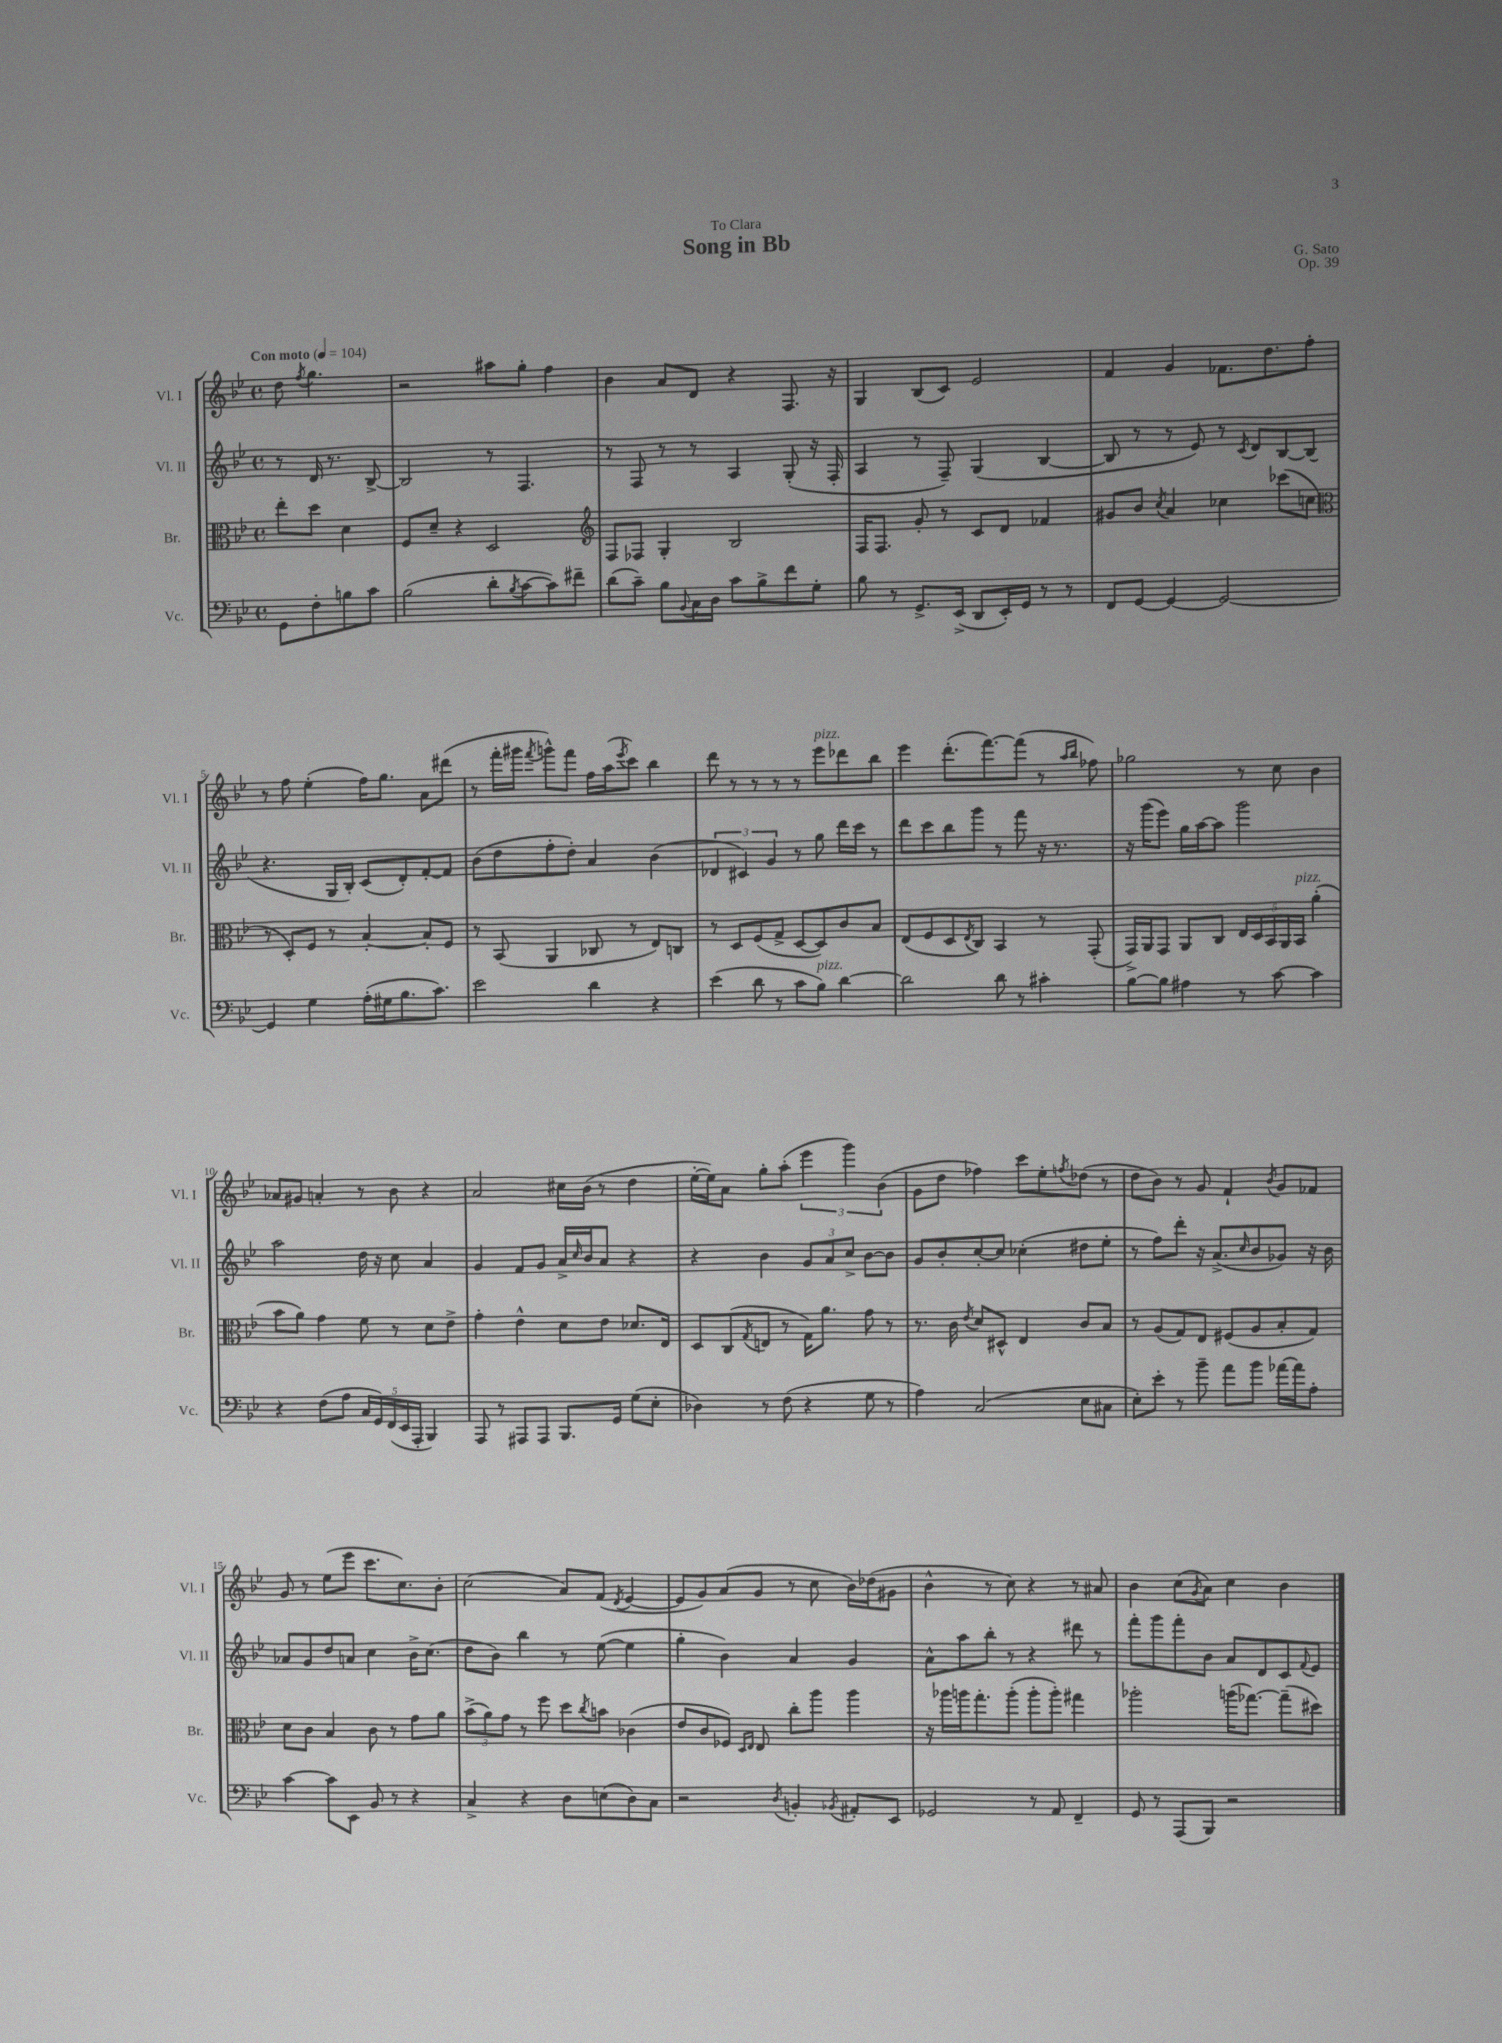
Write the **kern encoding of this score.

**kern	**kern	**kern	**kern
*staff4	*staff3	*staff2	*staff1
*clefF4	*clefC3	*clefG2	*clefG2
*k[b-e-]	*k[b-e-]	*k[b-e-]	*k[b-e-]
*M4/4	*M4/4	*M4/4	*M4/4
*met(c)	*met(c)	*met(c)	*met(c)
*MM104	*MM104	*MM104	*MM104
8GG\L	8ee-'\L	8r	8dd\
.	.	.	8qff/
8F'\	8dd\J	16d/	4.gg\
.	.	8.r	.
8B\	4d\	.	.
8c\J	.	[8B-^/	.
=	=	=	=
(2B-\	8F/L	2B-/]	2r
.	8d~/J	.	.
.	4r	.	.
8d'\L	2D/	8r	8aa#\L
8qB-/	.	.	.
[8c\	.	4.F/	8gg'\J
8c\])	.	.	4ff\
8f#~\J	.	.	.
=	=	=	=
*	*clefG2	*	*
(8d\L	8F/L	8r	4b-\
8c~\J)	8F-/J	8F/	.
8B-\L	4G'/	8r	8a/L
8qqBB-/	.	.	.
16C\L	.	8r	8d/J
16D\JJ	.	.	.
8c\L	2B-/	4A/	4r
8B-^\	.	.	.
8f\	.	(8G'/	8.F/
8G'\J	.	16r	.
.	.	16F'/	16r
=	=	=	=
8B-\	16F/LK	4A/	4G/
.	8.F/J	.	.
8r	.	.	.
8.GG^/L	8g'/	8r	(8B-/L
.	8r	8F~/)	8c/J)
(16EE-^/Jk	.	.	.
8DD/L	8c/L	(4G/	2e-/
16EE-'/L)	8d/J	.	.
16GG/JJ	.	.	.
8r	4f-/	[4B-/	.
8r	.	.	.
=	=	=	=
8FF/L	8g#/L	8B-/]	4f/
[8GG/J	8b-/J	8r	.
.	8qcc/	.	.
4GG/_	4a/	8r	4g/
.	.	8e-/)	.
2GG/_	4cc-\	8r	8.f-\L
.	.	8qc/	.
.	.	8d/L	.
.	.	.	8.dd\
.	(8ccc-\L	[8B-/	.
.	8cc\J	(8B-/]J	8ff'\J
=	=	=	=
*	*clefC3	*	*
4GG/]	8r	4.r	8r
.	8D'/L)	.	8ff\
4G\	8F/J	.	(4ee-'\
.	8r	16G/LL	.
.	.	16B-'/JJ)	.
(16A'\LL	[4B-'/	(8c/L	16ff\LK)
16G#\J	.	.	8.gg\J
8.B-\	.	8d'/)	.
.	8B-'/]L	[8f'/	8a\L
8.c\J)	.	.	.
.	8F/J	8f/]J	(8ddd#\J
=	=	=	=
2e-\	8r	(8b-\L	8r
.	(8BB-/	8dd\	16fff'\LL
.	.	.	16ggg#\JJ
.	.	.	8qfff/
.	4AA/	8ff'\	8ggg^^\L)
.	.	8dd'\J)	8fff\J
4d\	8C-/	4a/	16ff\LL
.	.	.	(16aa\J
.	.	.	8qeee-/
.	8r	.	8ccc\J)
4r	8E-/L)	(4b-\	4bb-\
.	8C/J	.	.
=	=	=	=
(4e-\	8r	6d-/	8ddd\
.	8D/L	.	8r
.	.	6c#/)	.
8d\	(8F/	.	8r
.	.	6g/	.
8r	8G^/J	.	8r
8c\L	[8D/L	8r	8r
8B-\J)	8D/])	8gg\	8eee-\L
[4d\	8c/	16ddd\LL	8ddd-\
.	.	16ccc\JJ	.
.	8B-/J	8r	8bb-\J
=	=	=	=
2d\]	(8E-/L	8ddd\L	4eee-\
.	8F/	8ccc\	.
.	8D/	8bb-\	(8.ddd'\L
.	8qE-/	.	.
.	8C/J)	8ggg\J	.
.	.	.	[8.fff\)
8d\	4BB-/	8r	.
8r	.	8fff\	(8fff\]J
4c#'\	8r	16r	8r
.	.	8.r	.
.	.	.	16qqaa/LL
.	.	.	16qqbb-/JJ
.	(8GG'/	.	8ff-\)
=	=	=	=
[8B-\L	16GG^/LL)	16r	2gg-\
.	16AA/J	(16ggg\LK	.
8B-\]J	8GG/J	8eee-\J)	.
4A#\	8AA/L	16gg\LL	.
.	.	[16aa\J	.
.	8C/J	8aa\]J	.
8r	20E-/LL	2ggg\	8r
.	20D/	.	.
.	20BB-/	.	.
[8c\	.	.	8cc\
.	20AA/	.	.
.	20BB-/JJ	.	.
4c\]	(4a'\	.	4b-\
=	=	=	=
4r	8b-\L	2aa\	8a-/L
.	8a\J)	.	8g#/J
(8F\L	4g\	.	4a'/
8A\J	.	.	.
20C/LL	8f\	16dd\	8r
20GG/)	.	.	.
.	.	16r	.
(20FF/	.	.	.
.	8r	8cc\	8b-\
20EE-/	.	.	.
20AAA'/JJ	.	.	.
4BBB-/)	8d\L	4a/	4r
.	8e-^\J	.	.
=	=	=	=
8AAA/	4g'\	4g/	2a/
8r	.	.	.
8AAA#/L	4e-^^\	8f/L	.
8AAA#/J	.	8g/J	.
8.BBB-/L	8d\L	16a^/LL	16cc#\LL
.	.	16qqcc/	.
.	.	16b-/J	(16b-\JJ
.	8e-\J	8a/J	8r
16GG/Jk	.	.	.
(8G\L	8.d-/L	4r	4dd\
8E-'\J	.	.	.
.	16E-/Jk	.	.
=	=	=	=
4D-\)	8D/L	4r	[16ee-'\LL
.	.	.	16ee-\]J)
.	(8C/	.	8a\J
.	8qG/	.	.
8r	8E/J	4b-\	8gg'\L
(8F\	8r	.	(8aa'\J
4r	16G\LK)	12g/L	6eee-\
.	8.a\J	.	.
.	.	12a/	.
.	.	12cc^/J	6ggg\)
8G\	8g\	[8b-\L	.
.	.	.	(6b-\
8r	8r	8b-\]J	.
=	=	=	=
4A\)	8.r	8g/L	8g\L
.	.	8b-'/	8dd\J
.	16c\	.	.
.	8qe-/	.	.
(2C/	8d/L	[8cc'/	4ff-\)
.	8D#^^/J	8cc/]J	.
.	4E-/	(4cc-'\	8ccc\L
.	.	.	8ee-'\
.	.	.	8qff/
8E-\L	8c/L	8dd#\L	(8dd-\J
8C#\J	8B-/J	8ee-'\J	8r
=	=	=	=
8E-'\L)	8r	8r	8dd\L
8e-'\J	(8A/L	8ff\L)	8b-\J)
8r	8G/)	8ddd'\J	8r
8b-~\	8E-/J	16r	8g/
.	.	(8.a^/L	.
8a\L	(8F#/L	.	4f`/
.	.	16qqcc/	.
8b-\J	8A/	8b-/	.
.	.	.	8qb-/
[16a-\LL	8B-'/	8g-/J)	8g/L
16a-\]J	.	.	.
8A'\J	8G/J)	16r	8f-/J
.	.	16b-\	.
=	=	=	=
[4c\	8d\L	8a-/L	8g/
.	8c\J	8g/	8r
8c\]L	4B-/	8dd/	(8ee-\L
8EE-\J	.	8a/J	8eee-\J
8BB-/	8c\	4cc\	8.ccc\L
8r	8r	.	.
.	.	.	8.cc\)
4r	8g\L	16b-^\LK	.
.	.	(8.cc\J	.
.	8a\J	.	8b-'\J
=	=	=	=
4C^/	(12b-^\L	8dd\L	(2cc\
.	12a\)	.	.
.	.	8b-\J)	.
.	12g\J	.	.
4r	8r	4bb-\	.
.	8ff\	.	.
8D\L	8dd\L	8r	8a/L)
.	8qcc/	.	.
(8E\	8b\J	([8ee-\	(8f/J
.	.	.	8qd/
8D\)	(4c-\	4ee-\]	[4e-/
8C\J	.	.	.
=	=	=	=
2r	8e-/L	4gg'\	8e-/]L
.	8c/	.	8g/)
.	8F-/J)	4b-\)	(8a/
.	16qqD/LL	.	.
.	16qqE-/JJ	.	.
.	8E-/	.	8g/J
8qD/	.	.	.
4BB'/	8cc'\L	4a/	8r
.	8aa\J	.	8cc\
8qBB-/	.	.	.
8AA#'/L	4aa\	4g/	16b-\LL)
.	.	.	(16dd-\J
8EE-/J	.	.	8g#\J
=	=	=	=
2GG-/	16r	8a^^\L	4b-^^\
.	16aa-\LL	.	.
.	16aa\J	8aa\	.
.	8.gg'\	.	.
.	.	8bb-'\J	8r
.	(8aa'\J	8r	8cc\)
8r	8aa'\L	4r	4r
8AA/	8aa'\J)	.	.
4FF~/	4gg#\	8ddd#\	8r
.	.	8r	8a#/
=	=	=	=
8GG/	2aa-'\	8fff'\L	4b-\
8r	.	8ggg\	.
(8AAA/L	.	8fff'\	(8cc\L
.	.	.	8qg/
8BBB-/J)	.	8b-\J	8a\J)
2r	(16aa\LK	8a/L	4cc\
.	[8.gg-\J)	.	.
.	.	8d/	.
.	(8gg-~\]L	8c/	4b-\
.	.	8qqf/	.
.	8dd#\J)	8e-/J	.
==	==	==	==
*-	*-	*-	*-
